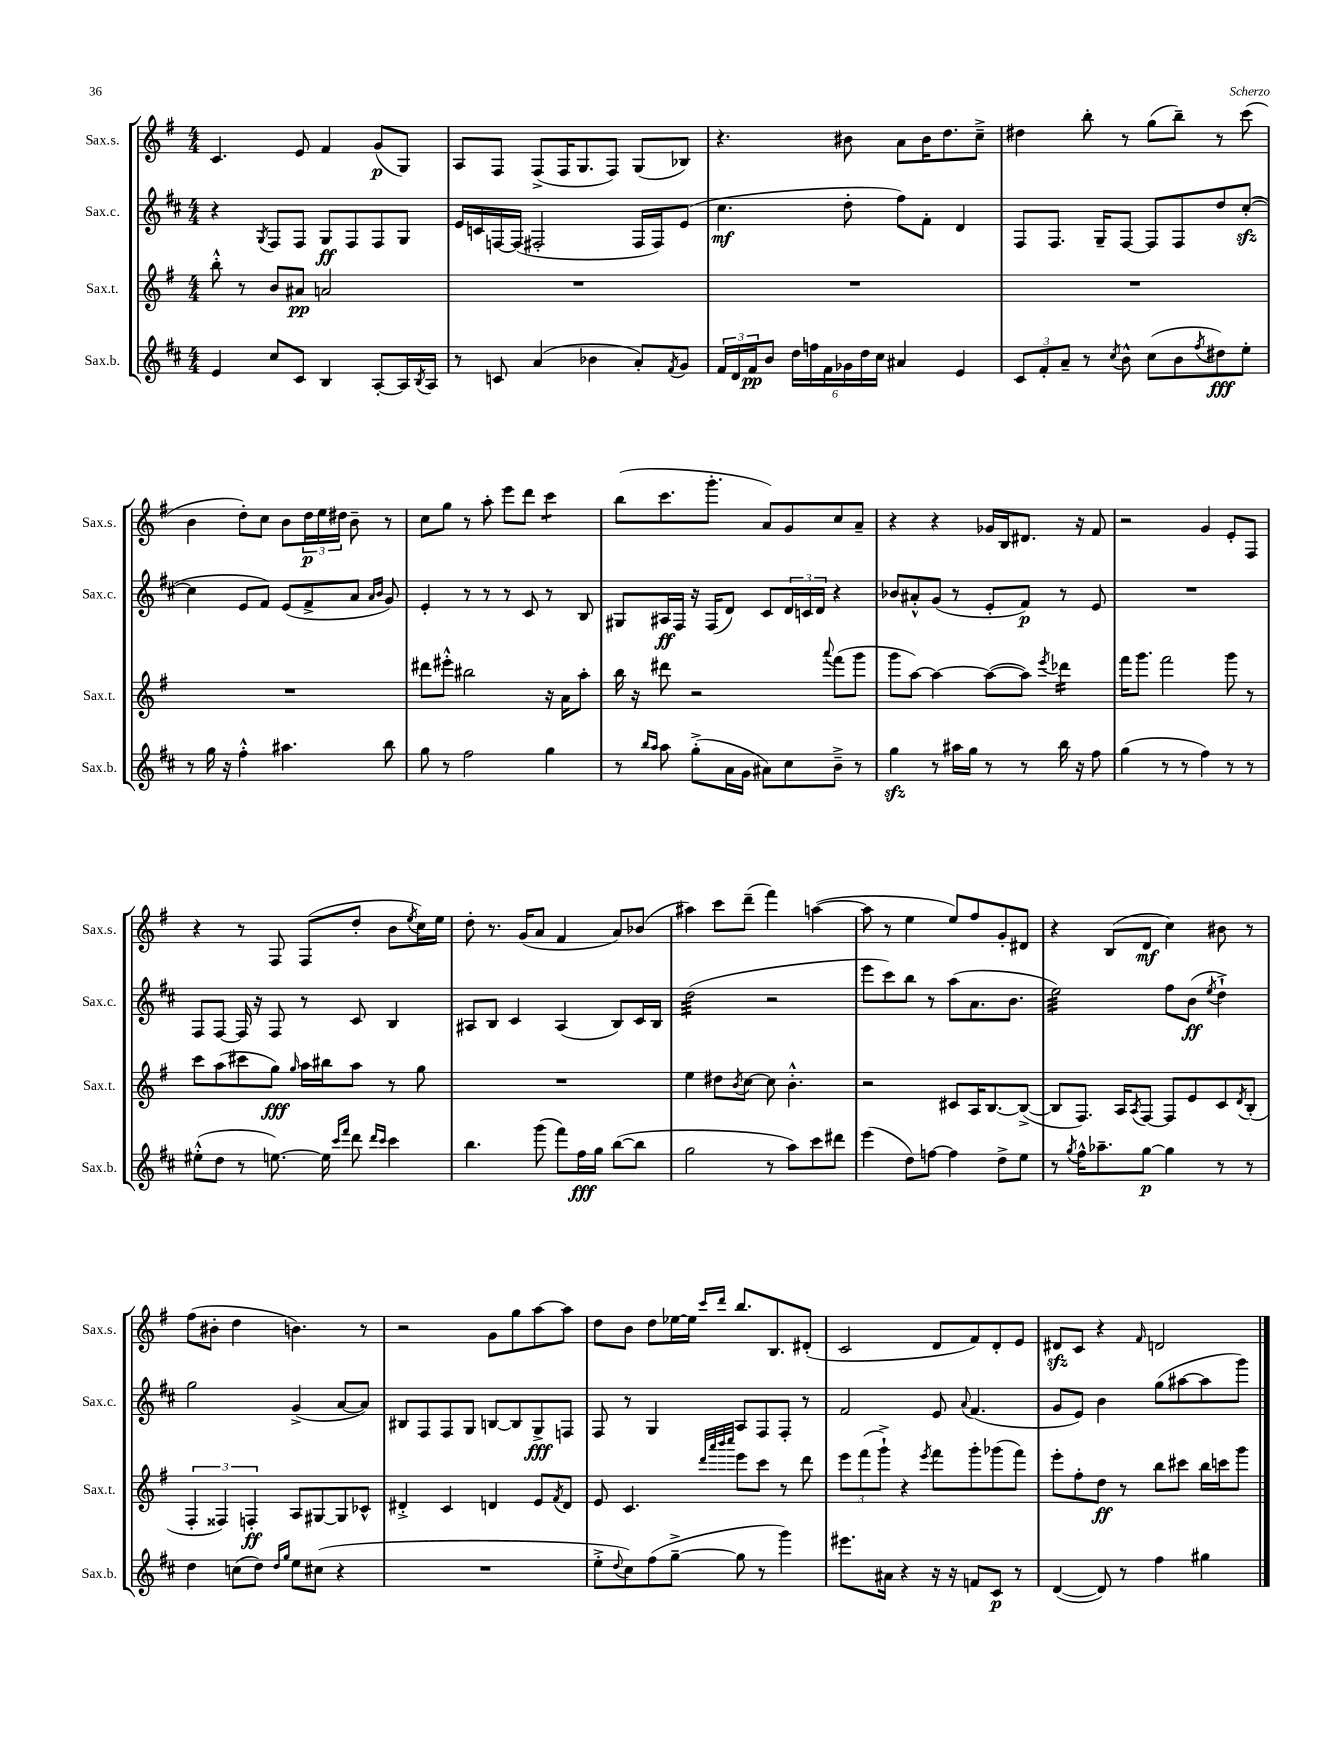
<<
\new StaffGroup <<
\new Staff = "s0" \with { instrumentName = "Sax.s." shortInstrumentName = "Sax.s." } {
    \clef treble \key g \major \numericTimeSignature \time 4/4
    c'4. e'8 fis'4 g'8\p( g8) |
    a8 fis8 fis8->( fis16 g8. fis8) g8( bes8) |
    r4. bis'8 a'8 bis'16 d''8. c''8---> |
    dis''4 b''8-. r8 g''8( b''8--) r8 c'''8( |
    b'4 d''8-.) c''8 b'8 \tuplet 3/2 { d''16\p e''16 dis''16 } b'8-- r8 |
    c''8 g''8 r8 a''8-. e'''8 d'''8 c'''4:8 |
    b''8( c'''8. g'''8.-. a'8) g'8 c''8 a'8-- |
    r4 r4 ges'16 b16 dis'8. r16 fis'8 |
    r2 g'4 e'8-. fis8 |
    r4 r8 fis8 fis8( d''8-. b'8 \acciaccatura { e''8 } c''16) e''16 |
    d''8-. r8. g'16( a'8 fis'4 a'8) bes'8( |
    ais''4) c'''8 d'''8--( fis'''4) a''4~( |
    a''8 r8 e''4 e''8) fis''8 g'8-. dis'8 |
    r4 b8( d'8\mf c''4) bis'8 r8 |
    fis''8( bis'8-. d''4 b'4.) r8 |
    r2 g'8 g''8 a''8~ a''8 |
    d''8 b'8 d''8 ees''16~ ees''16 \grace { c'''16 d'''16 } b''8. b8. dis'8-.( |
    c'2 d'8 fis'8) d'8-. e'8 |
    dis'8\sfz c'8 r4 \grace { fis'16 } d'2 \bar "|." |
}
\new Staff = "s1" \with { instrumentName = "Sax.c." shortInstrumentName = "Sax.c." } {
    \clef treble \key d \major \numericTimeSignature \time 4/4
    r4 \acciaccatura { g8 } fis8 fis8 g8\ff fis8 fis8 g8 |
    e'16 c'16 f16~ f16( fis2-. fis16 fis16) e'8( |
    cis''4.\mf d''8-. fis''8) fis'8-. d'4 |
    fis8 fis8. g16-- fis8~ fis8 fis8 d''8 cis''8~-.\sfz( |
    cis''4 e'8 fis'8) e'8( fis'8-> a'8 \grace { a'16 b'16 } g'8) |
    e'4-. r8 r8 r8 cis'8 r8 b8 |
    gis8 ais16\ff fis16 r16 fis16( d'8) cis'8 \tuplet 3/2 { d'16 c'16 d'16 } r4 |
    bes'8 ais'8-.-^ g'8( r8 e'8-. fis'8\p) r8 e'8 |
    R1 |
    fis8 fis8~ fis16 r16 fis8 r8 cis'8 b4 |
    ais8 b8 cis'4 ais4( b8) cis'16 b16 |
    d''2:32( r2 |
    e'''8 cis'''8) b''8 r8 a''8( a'8. b'8. |
    e''2:32) fis''8 b'8\ff( \acciaccatura { e''8 } d''4-!->) |
    g''2 g'4->( a'8~ a'8) |
    bis8 fis8 fis8 g8 b8~ b8 g8->\fff f8 |
    fis8 r8 g4 a8 fis8 fis8-. r8 |
    fis'2 e'8 \appoggiatura { a'8 } fis'4.( |
    g'8 e'8) b'4 g''8( ais''8~ ais''8 g'''8) \bar "|." |
}
\new Staff = "s2" \with { instrumentName = "Sax.t." shortInstrumentName = "Sax.t." } {
    \clef treble \key g \major \numericTimeSignature \time 4/4
    b''8-.-^ r8 b'8 ais'8\pp a'2 |
    R1 |
    R1 |
    R1 |
    R1 |
    dis'''8 eis'''8-.-^ bis''2 r16 a'16 a''8-. |
    b''16 r16 dis'''8 r2 \appoggiatura { a'''8 } fis'''8( g'''8 |
    g'''8 a''8~) a''4~ a''8~( a''8) \acciaccatura { e'''8 } des'''4:16 |
    fis'''16 g'''8. fis'''2 g'''8 r8 |
    c'''8 a''8( cis'''8 g''8\fff) \grace { g''16 } a''16 bis''16 a''8 r8 g''8 |
    R1 |
    e''4 dis''8 \acciaccatura { b'8 } c''8~ c''8 b'4.-.-^ |
    r2 cis'8 a16 b8.~ b8~->( |
    b8 fis8.) a16 \acciaccatura { a8 } fis8~ fis8 e'8 c'8 \acciaccatura { d'8 } b8-.( |
    \tuplet 3/2 { fis4-. fisis4) f4-.\ff } a8 gis8~ gis8 ces'8-^ |
    dis'4-.-> c'4 d'4 e'8 \acciaccatura { fis'8 } d'8 |
    e'8 c'4. \grace { d'''32 a'''32 b'''32 c''''32 } e'''8 c'''8 r8 d'''8 |
    \tuplet 3/2 { e'''8 fis'''8( g'''8-!->) } r4 \acciaccatura { e'''8 } fis'''8 g'''8-. ges'''8( fis'''8) |
    e'''8-. fis''8-. d''8\ff r8 b''8 cis'''8 b''16 c'''16 g'''8 \bar "|." |
}
\new Staff = "s3" \with { instrumentName = "Sax.b." shortInstrumentName = "Sax.b." } {
    \clef treble \key d \major \numericTimeSignature \time 4/4
    e'4 cis''8 cis'8 b4 a8~-. a16 \acciaccatura { b8 } a16 |
    r8 c'8 a'4( bes'4 a'8-.) \acciaccatura { fis'8 } g'8 |
    \tuplet 3/2 { fis'16 d'16 fis'16\pp } b'8 \tuplet 6/4 { d''16 f''16 fis'16 ges'16 d''16 cis''16 } ais'4 e'4 |
    \tuplet 3/2 { cis'8 fis'8-. a'8-- } r8 \acciaccatura { cis''8 } b'8-^ cis''8( b'8 \acciaccatura { fis''8 } dis''8\fff) e''8-. |
    r8 g''16 r16 fis''4-.-^ ais''4. b''8 |
    g''8 r8 fis''2 g''4 |
    r8 \grace { b''16 a''16 } a''8 g''8-.->( a'16 g'16 ais'8) cis''8 b'8---> r8 |
    g''4\sfz r8 ais''16 g''16 r8 r8 b''16 r16 fis''8 |
    g''4( r8 r8 fis''4) r8 r8 |
    eis''8-.-^( d''8 r8 e''8.~) e''16 \grace { cis'''16 fis'''16 } d'''8 \grace { d'''16 cis'''16 } cis'''4 |
    b''4. g'''8( fis'''8) fis''16\fff g''16 b''8~( b''8 |
    g''2 r8 a''8) cis'''8 dis'''8 |
    e'''4( d''8) f''8~ f''4 d''8-> e''8 |
    r8 \acciaccatura { g''8 } fis''16-^ aes''8.-- g''8~\p g''4 r8 r8 |
    d''4 c''8( d''8) \grace { d''16 g''16 } e''8 cis''8( r4 |
    R1 |
    e''8-.-> \appoggiatura { d''8 } cis''8) fis''8( g''8~---> g''8 r8 g'''4) |
    eis'''8. ais'16 r4 r16 r16 f'8 cis'8\p r8 |
    d'4~( d'8) r8 fis''4 gis''4 \bar "|." |
}
>>
>>
\layout { \context { \Score \remove "Bar_number_engraver" } }
